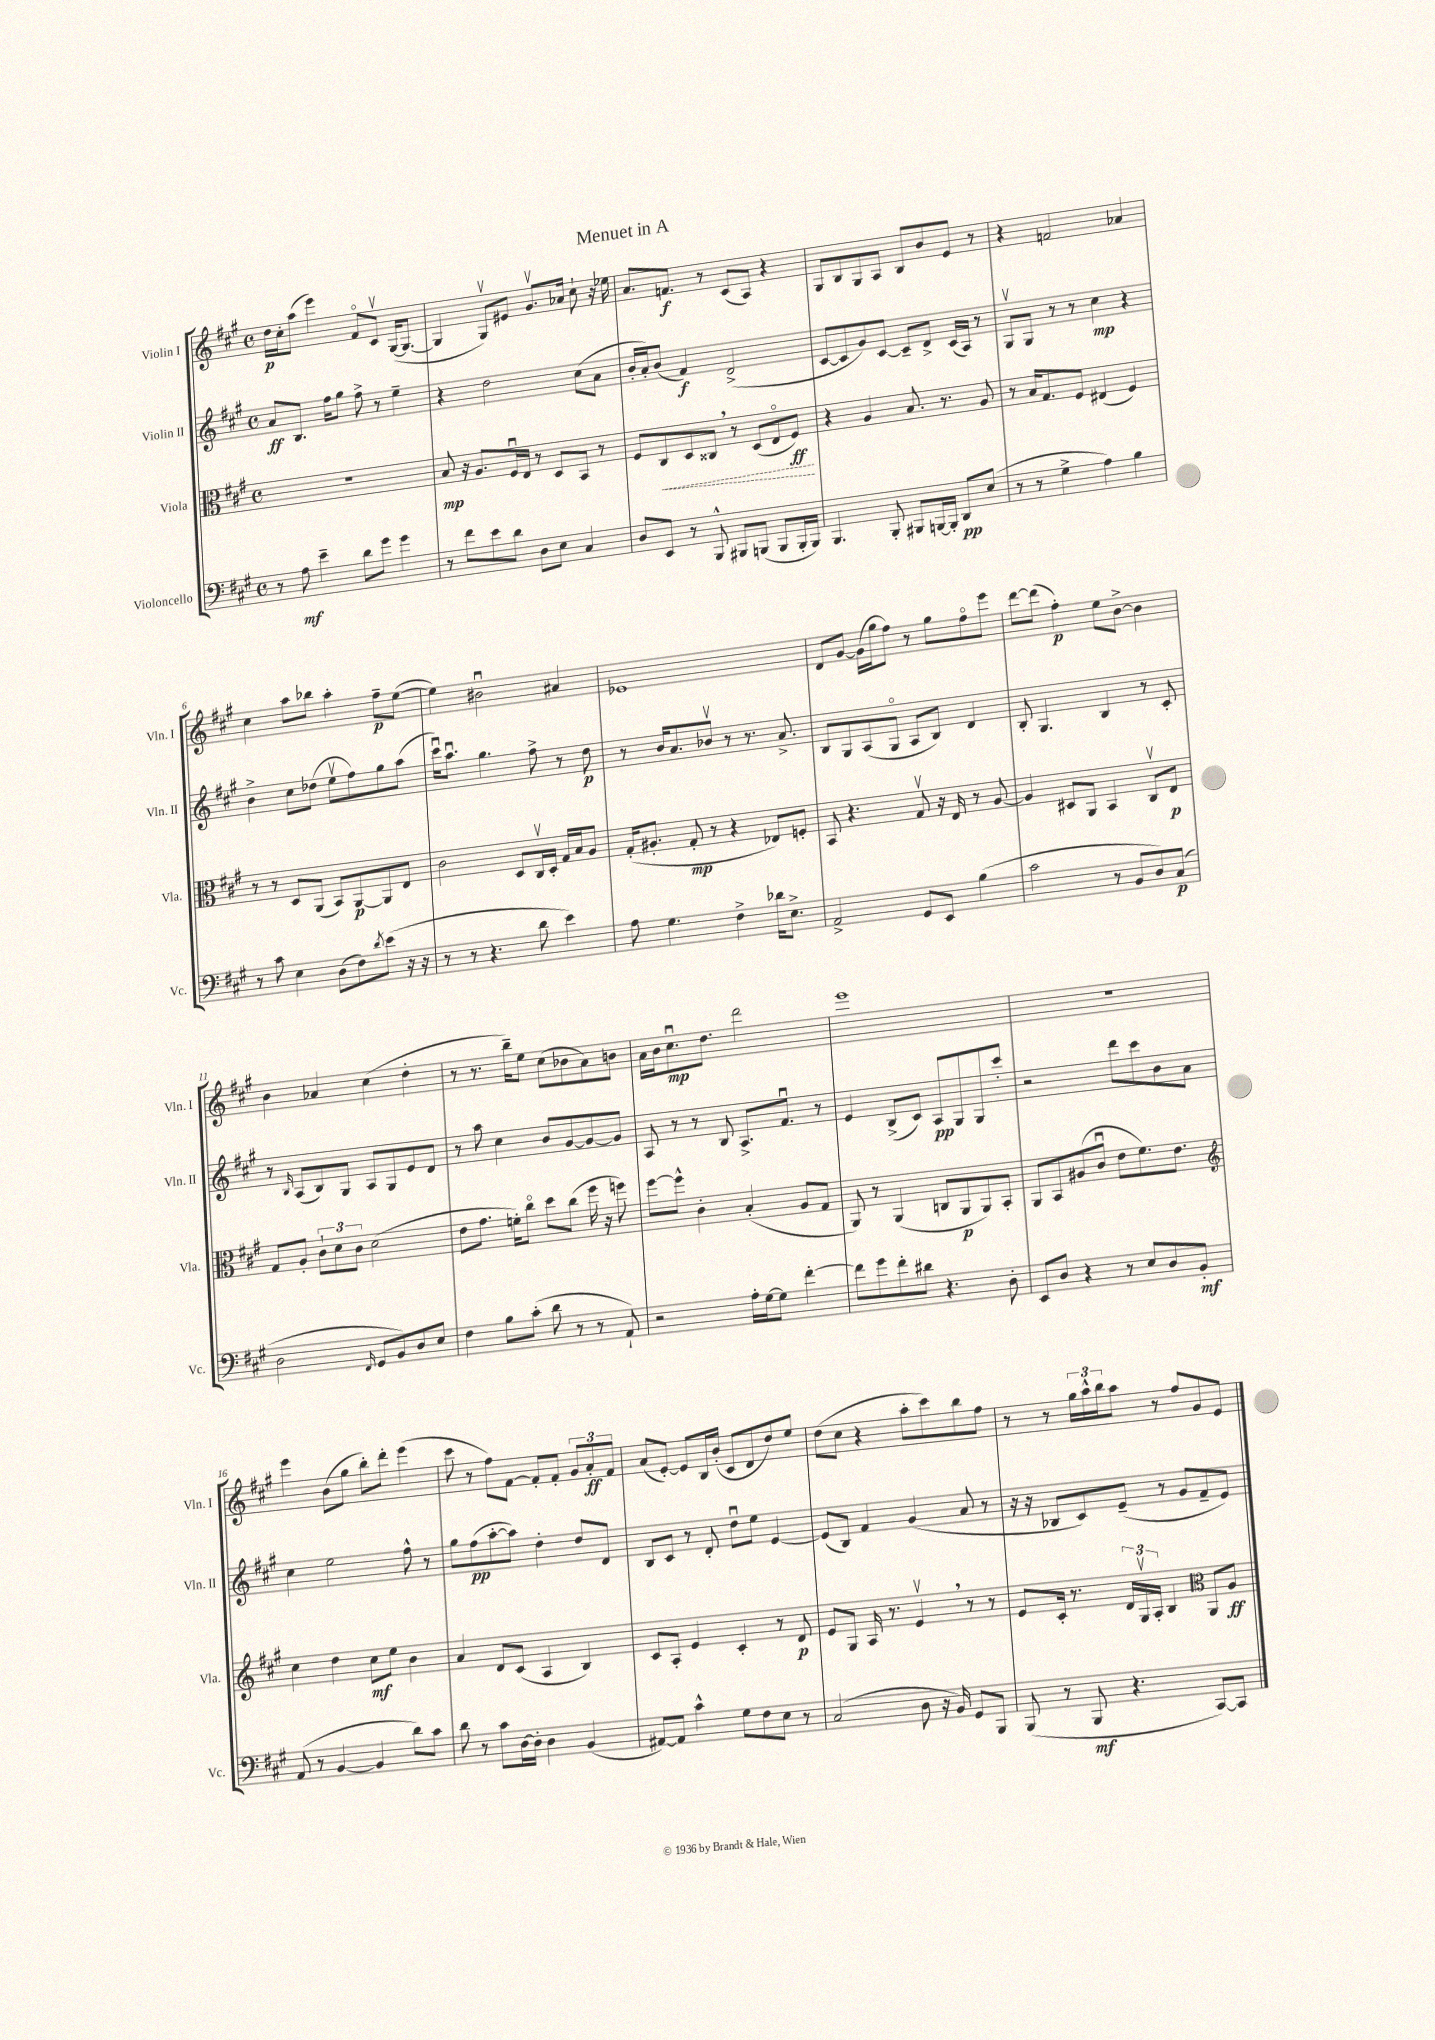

**kern	**kern	**kern	**kern
*staff4	*staff3	*staff2	*staff1
*clefF4	*clefC3	*clefG2	*clefG2
*k[f#c#g#]	*k[f#c#g#]	*k[f#c#g#]	*k[f#c#g#]
*M4/4	*M4/4	*M4/4	*M4/4
*met(c)	*met(c)	*met(c)	*met(c)
8r	1r	8a	16dd
.	.	.	16cc#'
8A	.	8.B	(8aa
4e~	.	.	4eee)
.	.	16ff#	.
.	.	8gg#	.
8d	.	8ff#^	8f#o
8g#	.	8r	8c#v
4g#	.	4ee~	([16G#
.	.	.	8.G#_
=	=	=	=
8r	8B	4r	4G#]
8f#	16r	.	.
.	8.A	.	.
8e	.	2dd	8G#v)
8d	16F#u	.	8e#
.	16E	.	.
8D	8r	.	8.g#v
8E	8D	.	.
.	.	.	16a-
4C#	8BB	(8cc#	8cc#`
.	8r	8a	16r
.	.	.	16ee-
=	=	=	=
8D	8F#	16b'	8.a
.	.	16a')	.
8EE	8C#	(8b	.
.	.	.	8.f
8r	8D	4f#)	.
8BBB^^	8C##	.	8r
8BBB#	8r	(2d^	(8c#
(8BBB	(8D	.	8A)
8BBB	8Eo	.	4r
16BBB'	8F#)	.	.
16BBB)	.	.	.
=	=	=	=
4.BBB	4r	[8c#	8G#
.	.	8c#]	8B
.	4A	8g#)	8G#
8BBB'	.	[8c#	8A
8BBB#	8.B	8c#~]	8B
[16BBB	.	8d^	8b
16BBB']	8.r	.	.
8DD	.	(16c#	8e
.	.	16A)	.
(8E	8A	8r	8r
=	=	=	=
8r	8r	8G#v	4r
8r	16B	8G#	.
.	8.G#	.	.
4G#^	.	8r	2f
.	8F#	8r	.
4A)	(4E#	4cc#	.
4B	4F#)	4r	4a-
=	=	=	=
8r	8r	4b^	4cc#
8c#	8r	.	.
4E	8D	8cc#	8aa
.	(8AA	(8dd-	8bb-
(8D	8BB)	8eev	4aa'
8F#)	[8AA	8ff#)	.
8qd	.	.	.
(8e	8AA]	8gg#	8ff#~
16r	8E	(8aa	([8ee
16r	.	.	.
=	=	=	=
8r	2c#	16ccc#u)	4ee])
.	.	8.aau	.
8r	.	.	.
4.r	.	4.gg#	2b#u
.	8D	.	.
8d	16C#v	8ff#^	.
.	16D'	.	.
4e)	16G#	8r	4a#
.	16B	.	.
.	8A	8dd	.
=	=	=	=
8A	(16G#'	8r	1e-
.	8.A#'	.	.
4.G#	.	16b	.
.	.	8.a	.
.	8G#'	.	.
.	8r	8b-v	.
4F#^	4r	8r	.
.	.	8.r	.
16d-	8E-)	.	.
8.E^	.	8.a^	.
.	8F'	.	.
=	=	=	=
2AA^	8BB	8B	8d
.	4.r	8G#	[8g#
.	.	(8A	(16g#]
.	.	.	16gg#
.	.	8G#o	8ff#)
8GG#	8G#v	8A	8r
8EE	16r	8B)	8gg#
.	16E	.	.
(4B	8r	4d	8ff#o
.	[8A	.	8eee
=	=	=	=
2c#	4A]	8B'	[8ddd
.	.	4.G#	(8ddd]
.	8D#	.	4ff#')
.	8AA	.	.
8r	4BB	4B	8ee
8BB	.	.	[8b^
8D)	8C#v	8r	4b]
(8C#	8E	8c#'	.
=	=	=	=
2D	8G#	8r	4b
.	.	16qqB	.
.	8A'	(8A	.
.	12c#`	8B)	4a-
.	12d	.	.
.	.	8G#	.
.	12c#	.	.
16qqFF#	.	.	.
8GG#	(2d	8A	(4cc#
8BB)	.	8G#	.
8D	.	8e	4dd'
8E	.	8d	.
=	=	=	=
4F#	8e	8r	8r
.	8.g#	8aa	8.r
8B	.	4cc#	.
.	16f')	.	16bb~)
(8c#'	8cc#o	.	8ee
8d	8dd	8b	(8cc#
8r	(8cc#	[8g#	8b-
8r	16ff#	8g#_	8a)
.	16r	.	.
8AA`)	8ff)	8g#]	8b
=	=	=	=
2r	[8ff#	8A	16a
.	.	.	16b
.	8ff#^^]	8r	8.cc#u
.	4c#'	8r	.
.	.	.	8.dd
.	.	8B	.
16A'	(4B'	8.A^	2ddd
[16G#	.	.	.
8G#]	.	.	.
.	.	8.f#u	.
[4f#'	8A	.	.
.	8G#	8r	.
=	=	=	=
8f#]	8AA)	4e	1eee
8g#	8r	.	.
8f#'	(4AA	(8B^	.
8d#	.	8c#)	.
4.r	8C	8A	.
.	8AA	8G#	.
.	8AA)	8G#	.
8D'	8BB'	8ccc#'	.
=	=	=	=
8EE	8AA	2r	1r
8D	8BB	.	.
4r	(8A#	.	.
.	8c#u	.	.
8r	8e	8ddd	.
8E	8.f#)	8ccc#	.
8D	.	8b	.
.	8.e	.	.
8BB'	.	8a	.
=	=	=	=
*	*clefG2	*	*
(8AA	4cc#	4cc#	4eee
8r	.	.	.
[4BB	4dd	2ee	(8b
.	.	.	8gg#
4BB]	8cc#	.	8bb')
.	8ee	.	8ddd'
8d)	4b	8ff#^^	(4eee
8c#	.	8r	.
=	=	=	=
8d	4a	8gg#	8ccc#
8r	.	(8ff#	8r
8c#	8d	[8aa'	8ff#)
[16D	(8c#	8aa])	[8f#
16D']	.	.	.
4D	4A	4dd'	8f#']
.	.	.	8f#'
(4BB	4B)	8dd	12g#
.	.	.	12a'
.	.	8d	.
.	.	.	12f#
=	=	=	=
[8AA#)	8c#	8B	(8a
8AA#]	8A'	8c#	[8e')
4c#^^	4e	8r	8e]
.	.	8d'	16B
.	.	.	(16b'
8G#	4c#'	8ddu	8c#
8F#	.	8ee	8d
8E	8r	[4e	8dd)
8r	8d	.	8ee
=	=	=	=
(2C#	8e	(8e]	(8dd
.	8G#	8B)	8cc#
.	16A	4f#	4r
.	8.r	.	.
8D	4ev	(4g#	8aa'
16r	.	.	8ccc#)
16BB)	.	.	.
8GG#	8r	8a	8bb
8BBB	8r	8r	8ff#
=	=	=	=
(8BBB	8e	16r	8r
.	.	16r	.
8r	16c#'	8B-	8r
.	8.r	.	.
8BBB	.	8c#)	24gg#
.	.	.	24aa^^
.	.	.	24bb
4.r	24d	(8e~	8aa
.	24G#v	.	.
.	24A'	.	.
.	4B	8r	8r
.	.	8g#	8ff#
*	*clefC3	*	*
[8CC#)	8AA	8f#~	8g#
8CC#]	8A	8e)	8e
==	==	==	==
*-	*-	*-	*-
